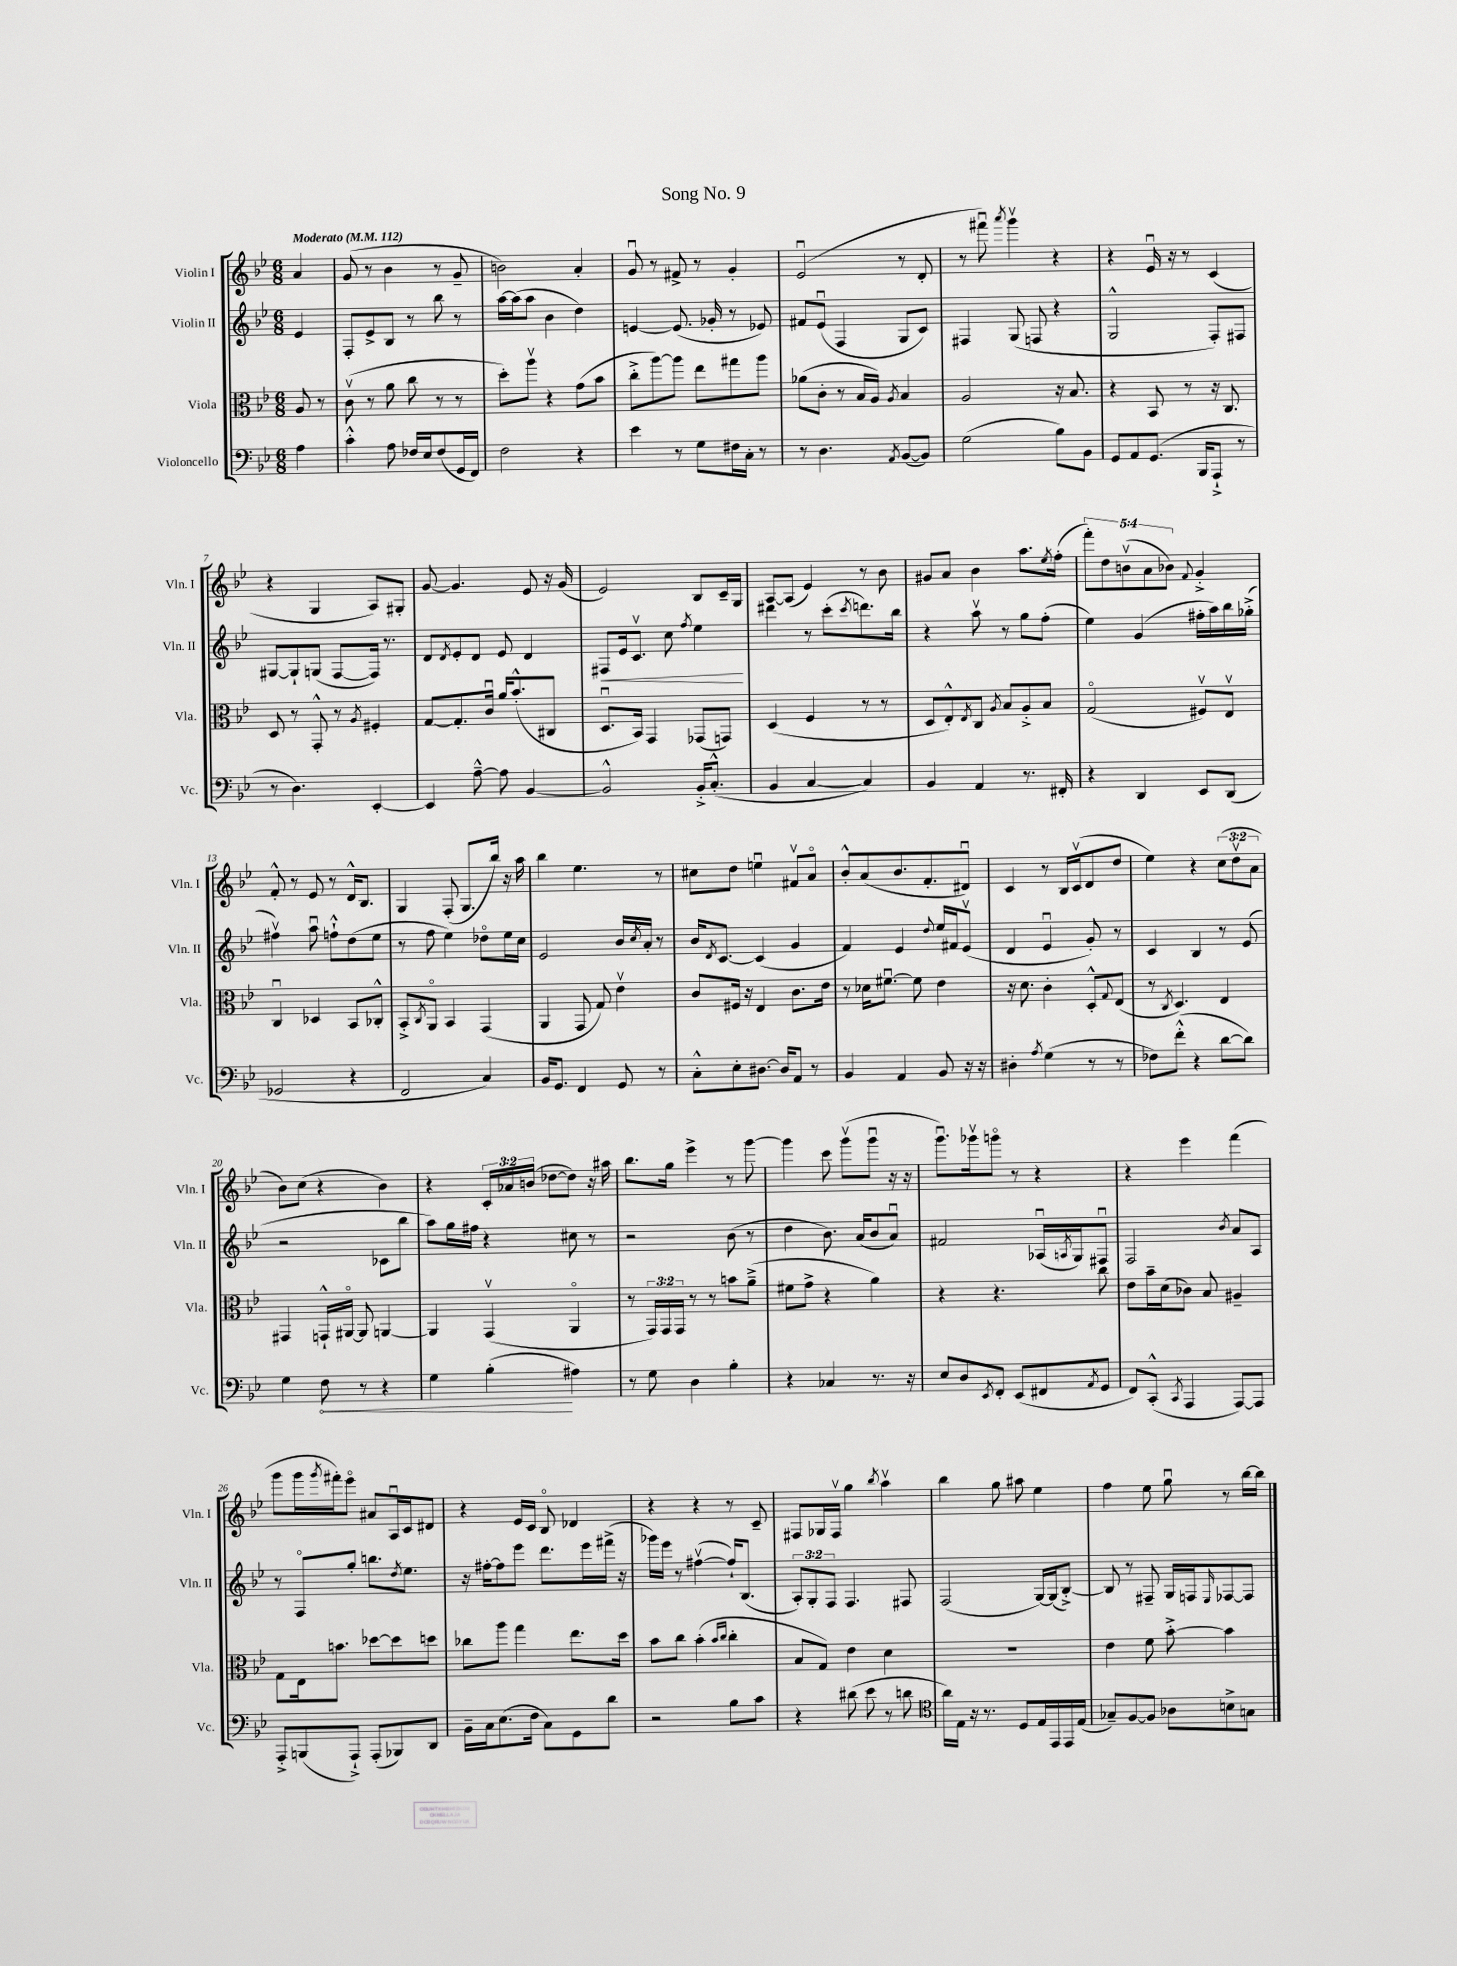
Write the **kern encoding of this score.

**kern	**kern	**kern	**kern
*staff4	*staff3	*staff2	*staff1
*clefF4	*clefC3	*clefG2	*clefG2
*k[b-e-]	*k[b-e-]	*k[b-e-]	*k[b-e-]
*M6/8	*M6/8	*M6/8	*M6/8
*MM112	*MM112	*MM112	*MM112
4A	8A	4e-	4a
.	8r	.	.
=	=	=	=
4c'^^	(8cv	8F'	(8g
.	8r	8e-^	8r
8A	8a	8B-	4b-
16F-	8cc	8r	.
16E-	.	.	.
(8F-	8r	8bb-	8r
16GG	8r	8r	8g~
16FF)	.	.	.
=	=	=	=
2F	8dd')	[16aa	2b)
.	.	(16aa]	.
.	8aav	8aa	.
.	4r	4b-	.
4r	(8g	4dd)	4a'
.	8b-	.	.
=	=	=	=
4e-	8cc'^	[4e	8gu
.	[8aa)	.	8r
8r	8aa]	(8.e]	8f#^
8G	8ee-	.	8r
.	.	16g-'	.
16F#	8gg#	8r	4g'
16C'	.	.	.
8r	8aa	8e-)	.
=	=	=	=
8r	(8a-	8f#	(2e-u
4.D	8c'	(8e-u	.
.	8r	4F	.
.	16B-	.	.
.	16A)	.	.
8qAA	8qA	.	.
([8BB-	4B-	8G	8r
8BB-])	.	8c)	8d'
=	=	=	=
(2G	2A	4F#	8r
.	.	.	8fff#u)
.	.	.	8qaaa
.	.	(8G	4gggv
.	.	8F	.
8B-)	16r	4r	4r
.	8.B-	.	.
8BB-	.	.	.
=	=	=	=
8GG	4r	2G^^	4r
8AA	.	.	.
(8.GG	8BB-	.	16e-u
.	.	.	16r
.	8r	.	8r
16BBB-	.	.	.
8AAA`^	16r	8F')	(4c
.	8.C	.	.
8r	.	8F#	.
=	=	=	=
8r	8D	[8G#	4r
4.D)	8r	8G#`]	.
.	8GG'^^	(8G	4G
.	8r	[8F	.
.	8qA	.	.
[4EE-'	4F#'	16F])	8A)
.	.	8.r	.
.	.	.	8G#'
=	=	=	=
4EE-]	[8G	8d	[8g
.	.	8qd	.
.	8.G']	8e-'	4.g]
[8A~^^	.	8d	.
.	16cu	.	.
8A]	16a	8e-	.
.	(8.b-'^^	.	.
[4BB-	.	4d	8e-
.	8C#	.	16r
.	.	.	(16g
=	=	=	=
2BB-^^]	8.Du	8F#	2e-)
.	.	16e-	.
.	16BB-)	8.cv	.
.	4GG	.	.
.	.	8cc	.
.	.	8qff	.
16BB-'^	(8GG-	4ee-	8B-
(8.C'^^	.	.	.
.	8GG)	.	16c~
.	.	.	16G
=	=	=	=
4BB-	(4D	4ddd#	[8A
.	.	.	(8A]
[4C	4F	8r	4e-)
.	.	(8ccc'	.
.	.	8qccc	.
4C])	8r	8.ddd)	8r
.	8r	.	8b-
.	.	16bb-	.
=	=	=	=
4BB-	8D	4r	8g#
.	8E-'^^)	.	8a
.	8qE-	.	.
4AA	8C	8aav	4b-
.	8qA	.	.
.	8B-	8r	.
8.r	8A'^	8gg	8.aa
.	8B-	(8ff'	.
.	.	.	8qee-
16FF#'	.	.	(16ff'
=	=	=	=
4r	(2Go	4ee-)	10fff')
.	.	.	10dd
.	.	.	(10bv
4DD	.	(4g	.
.	.	.	10a
.	.	.	10b-)
.	.	.	8qqf
8EE-	8F#v)	16ff#'	4g'^
.	.	16aa)	.
(8DD	8E-v	16bb-	.
.	.	(16gg-'^	.
=	=	=	=
2GG-	4Cu	4ff#v)	8f'^^
.	.	.	8r
.	4D-	8aau	8e-
.	.	8ff`^^	8r
4r	8BB-	(8dd	16d^^
.	.	.	8.B-
.	8C-'^^	8ee-	.
=	=	=	=
2FF	8BB-'^	8r	4G
.	8qC	.	.
.	8AAo	8ff	.
.	4BB-	4ee-)	(8F'
.	.	.	8.G
4C)	(4GG	8dd-o	.
.	.	.	16bb-)
.	.	16ee-	16r
.	.	16cc	16aa
=	=	=	=
16BB-	4AA	2e-	4bb-
8.GG	.	.	.
4FF	8GG	.	4.ee-
.	8G)	.	.
8GG	4e-v	16b-	.
.	.	8qcc	.
.	.	16a'	.
8r	.	8r	8r
=	=	=	=
8C'^^	8c	16b-	8cc#
.	.	8qd	.
.	.	[8.c	.
8E-'	16F#	.	8dd
.	16r	.	.
[8.D#	4E-	(4c]	4eeu
16D#]	.	.	.
8AA	8.c	4g	8f#v
8r	.	.	8ao
.	16e-	.	.
=	=	=	=
4BB-	8r	4f)	8b-'^^
.	16d-	.	(8a
.	[8.f#u	.	.
4AA	.	4e-	8.b-
.	8f#]	.	.
.	.	.	8.f'
.	.	8qqdd	.
8BB-	4e-	16ee-	.
.	.	16f#	.
16r	.	(8e-v	8d#u)
16r	.	.	.
=	=	=	=
4D#'	16r	4d	4c
.	8.d	.	.
8qA	.	.	.
(4G	4c'	4e-u	8r
.	.	.	16B-
.	.	.	(16cv
8r	8D'^^	8g')	8d
.	8qqG	.	.
8r	(8E-	8r	8dd
=	=	=	=
8F-)	8r	4c	4ee-)
.	8qC	.	.
(8f'^^	4.D)	.	.
4r	.	4B-	4r
[8d	4E-	8r	(12cc
.	.	.	12ddv
8d])	.	(8e-	.
.	.	.	12a
=	=	=	=
4G	4GG#	2r	8b-)
.	.	.	(8cc
8F	16GG`^^	.	4r
.	[16AA#o	.	.
8r	8AA#]	.	.
4r	[4AA	8c-	4b-)
.	.	8bb-	.
=	=	=	=
4G	4AA]	8aa)	4r
.	.	16gg	.
.	.	16ff#	.
(4B-'	(4GGv	4r	24c'
.	.	.	24a-
.	.	.	(24b
.	.	.	[8dd-
4A#)	4AAo	8cc#	8dd-])
.	.	8r	16r
.	.	.	16aa#
=	=	=	=
8r	8r	2r	8.bb-
8G	24GG)	.	.
.	24GG	.	.
.	.	.	16gg
.	24GG	.	.
4D	8r	.	4eee-^
.	8r	.	.
4B-'	8b	(8b-	8r
.	(8a~^	8r	[8ggg
=	=	=	=
4r	8f#	4dd	4ggg]
.	8g^	.	.
4C-	4r	8.b-)	8ccc
.	.	.	(8gggv
.	.	(16a	.
8.r	4a)	8b-	8gggu
.	.	8au)	16r
16r	.	.	16r
=	=	=	=
8E-	4r	2f#	8.gggu)
8D	.	.	.
.	.	.	16ggg-v
8qEE-	.	.	.
8FF'	4.r	.	8gggo
(8EE-	.	.	8r
8FF#	.	(16A-u	4r
.	.	8qA	.
.	.	16G)	.
8qAA	.	.	.
8GG	8cc	8F#u	.
=	=	=	=
8FF)	8e-	2F	4r
(8CC'^^	16b-~	.	.
.	(16d	.	.
8qCC	.	.	.
4AAA	8c-)	.	4eee-
.	8B-	.	.
.	.	8qb-	.
[8AAA)	4A#~	8a	(4fff
8AAA]	.	8A	.
=	=	=	=
8AAA'^	8G	8r	8ggg
(8BBB	16E-	8Fo	16ggg
.	.	.	8qggg
.	8.b	.	16fff#')
8AAA`^)	.	8gg'	8eee-o
(8AAA'	[8dd-	8.bb	8a#
8BBB-)	8dd-]	.	16Au
.	.	8qdd	.
.	.	8.ee-	16c
8DD	8dd	.	8d#
=	=	=	=
16BB-~	8cc-	16r	4r
16C	.	[16ff#'	.
(8.E-	8aa	8ff#]	.
.	4gg	8eee-	16e-
16F	.	.	16c
8C)	.	8.ddd	8B-o
8GG	8.ee-	.	4d-
.	.	16eee-	.
8d	.	(16fff#^	.
.	16dd	16r	.
=	=	=	=
2r	8b-	16ggg-)	4r
.	.	16eee-	.
.	8cc	8r	.
.	(4b-'	([4ff#v	4r
.	16qqb-	.	.
.	16qqcc	.	.
8B-	4cc'	16ff#`])	8r
.	.	(8.B-	.
8c	.	.	8c~
=	=	=	=
4r	8B-	12A')	8F#
.	.	12G'	.
.	8G)	.	16G-
.	.	12F	.
.	.	.	16F#v
(8d#	4e-	4.F	4gg
8e-	.	.	.
.	.	.	8qbb-
8r	4d	.	4aav
8d	.	8F#	.
=	=	=	=
*clefC4	*	*	*
16a)	2.r	(2F	4bb-
16E-	.	.	.
16r	.	.	.
8.r	.	.	.
.	.	.	8gg
8D	.	.	8aa#
16E-	.	[16G)	4ee-
16EE-	.	(16G]	.
16EE-	.	[8B-'^)	.
(16E-	.	.	.
=	=	=	=
8G-~)	4e-	8B-]	4ff
[8F	.	8r	.
8F]	8f	8F#~	8ee-
8A-	[8b-'^	16G	8ggu
.	.	16F	.
.	.	16qqE-	.
8B^	4b-]	[8F-	8r
8G	.	8F-]	[16bb-
.	.	.	16bb-]
==	==	==	==
*-	*-	*-	*-
